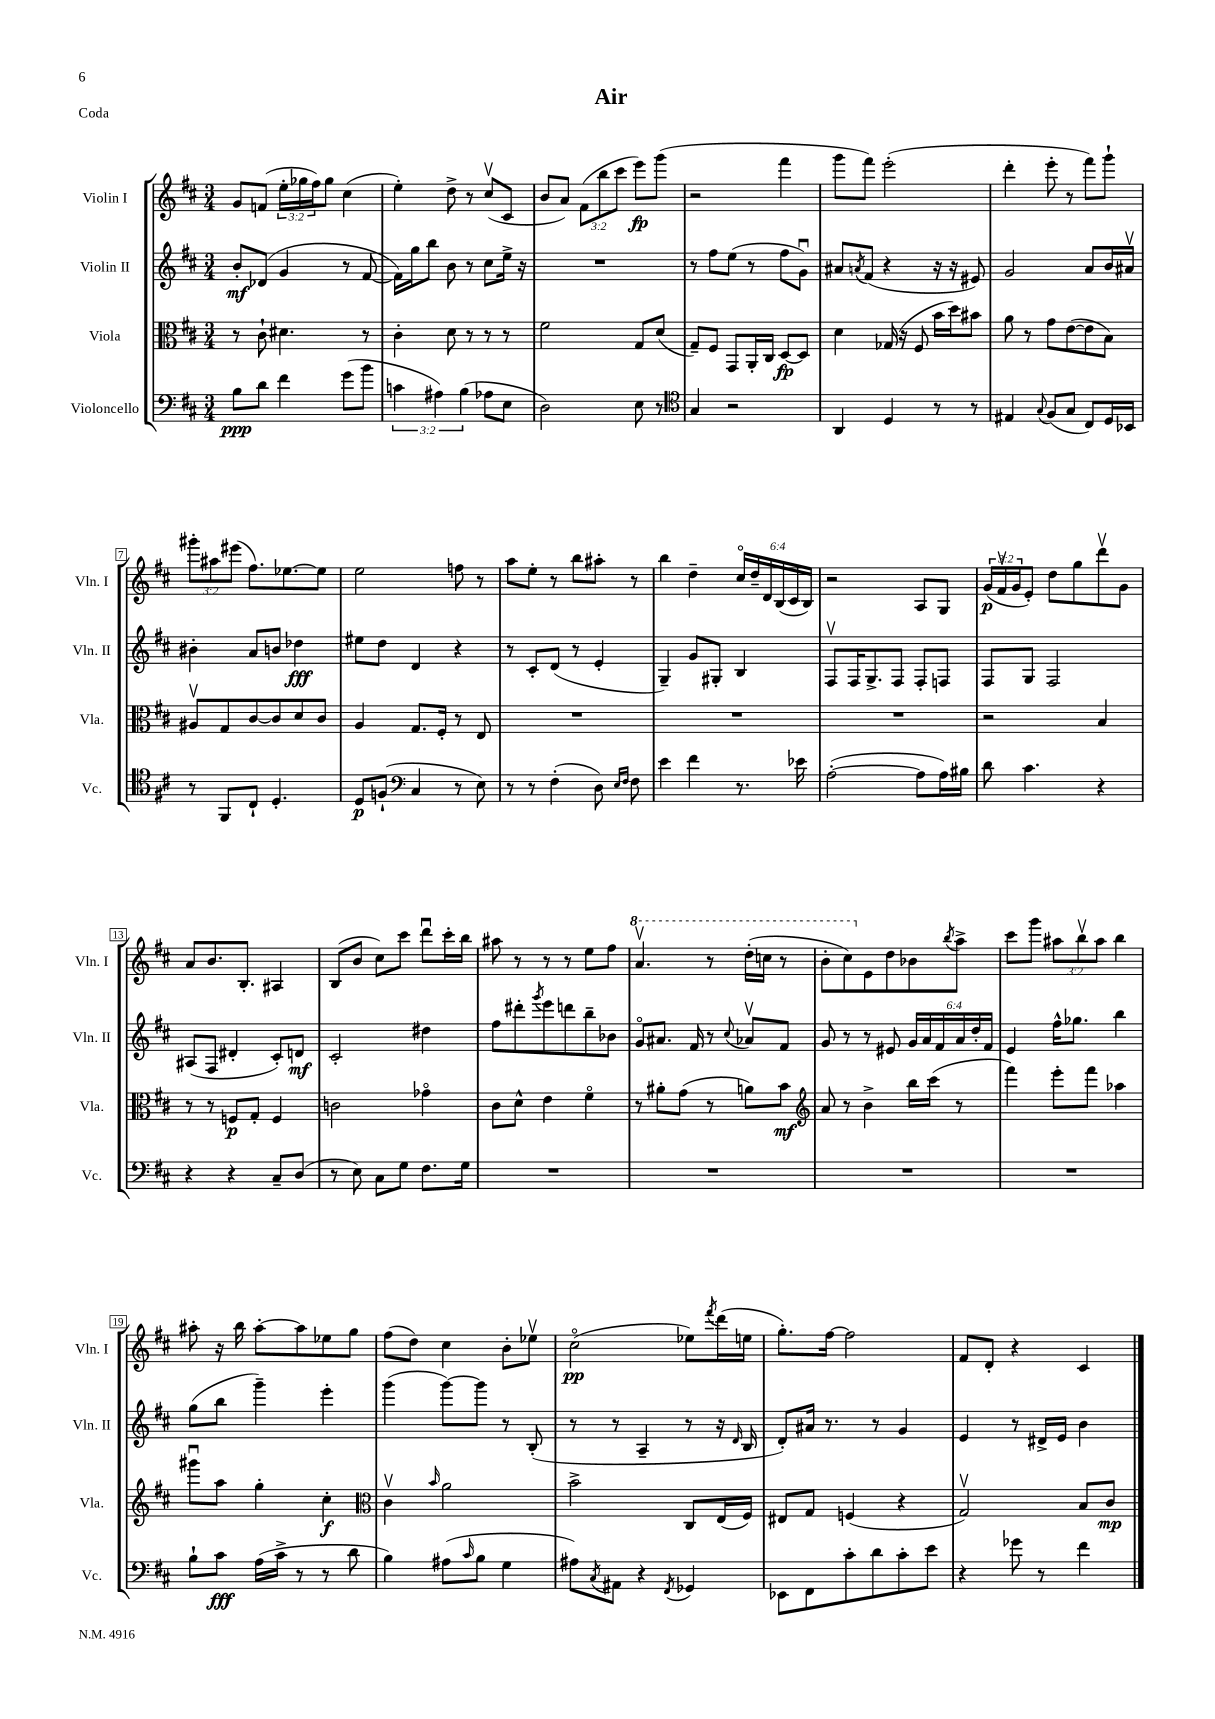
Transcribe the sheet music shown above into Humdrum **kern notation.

**kern	**kern	**kern	**kern
*staff4	*staff3	*staff2	*staff1
*clefF4	*clefC3	*clefG2	*clefG2
*k[f#c#]	*k[f#c#]	*k[f#c#]	*k[f#c#]
*M3/4	*M3/4	*M3/4	*M3/4
8B\L	8r	8b'/L	8g/L
8d\J	8c#`\	(8d-/J	(8f/J
4f#\	4.d#\	4g/	24ee'\LL
.	.	.	24gg-\
.	.	.	24ff#\J)
.	.	.	8gg-\J
(8g\L	.	8r	(4cc#\
8b\J	8r	[8f#/	.
=	=	=	=
6c\	4c#'\	16f#\]LL)	4ee'\)
.	.	16gg\J	.
.	.	8bb\J	.
6A#\)	.	.	.
.	8d\	8b\	8dd^\
(6B\	.	.	.
.	8r	8r	8r
8A-\L	8r	8cc#\L	(8cc#v/L
8E\J	8r	16ee^\Jk	8c#/J
.	.	16r	.
=	=	=	=
2D\)	2f#\	2.r	8b/L
.	.	.	8a/J)
.	.	.	(12f#\L
.	.	.	12bb\
.	.	.	12ccc#\J
8E\	8G/L	.	8eee\L)
8r	(8d/J	.	(8ggg\J
=	=	=	=
*clefC4	*	*	*
4G/	8G~/L)	8r	2r
.	8F#/J	8ff#\L	.
2r	8GG/L	(8ee\J	.
.	16AA'/L	8r	.
.	16C#/JJ	.	.
.	[8D/L	8ff#\L	4fff#\
.	8D/]J	8gu\J)	.
=	=	=	=
4AA/	4d\	8a#/L	8ggg\L
.	.	8qa/	.
.	.	(8f#/J	8fff#\J)
4D/	(16G-/	4r	(2eee'\
.	16r	.	.
.	8F#/	.	.
8r	16b\LL	16r	.
.	16dd\J)	16r	.
8r	8b#\J	8e#/)	.
=	=	=	=
4E#/	8a\	2g/	4ddd'\
.	8r	.	.
8qqG/	.	.	.
(8F#/L	8g\L	.	8eee'\
8G/J	([8e\	.	8r
8C#/L)	8e\]	8a/L	8fff#\L)
16D/L	8B\J)	16b/L	8ggg`\J
16BB-/JJ	.	16a#v/JJ	.
=	=	=	=
8r	8A#v/L	4b#'\	12ggg#'\L
.	.	.	12aa#\
8FF#/L	8G/	.	.
.	.	.	(12eee#\J
8C#`/J	[8c#/	8a/L	8.ff#\L)
4.D'/	8c#/]	8b/J	.
.	.	.	[8.ee-\
.	8d/	4dd-\	.
.	8c#/J	.	8ee-\]J
=	=	=	=
8D/L	4A/	8ee#\L	2ee\
(8F`/J	.	8dd\J	.
*clefF4	*	*	*
4C#/	8.G/L	4d/	.
.	16F#'/Jk	.	.
8r	8r	4r	8ff\
8E\)	8E/	.	8r
=	=	=	=
8r	2.r	8r	8aa\L
8r	.	8c#'/L	8ee'\J
(4F#'\	.	(8d/J	8r
.	.	8r	8bb\L
8D\)	.	4e'/	8aa#'\J
16qqE/LL	.	.	.
16qqF#/JJ	.	.	.
8F#\	.	.	8r
=	=	=	=
4e\	2.r	4G~/)	4bb\
4f#\	.	8g/L	4dd~\
.	.	8G#'/J	.
8.r	.	4B/	24cc#o/LL
.	.	.	24dd~/
.	.	.	24d/
.	.	.	(24B/
.	.	.	24c#/
16e-\	.	.	.
.	.	.	24B/JJ)
=	=	=	=
([2A'\	2.r	8F#v/L	2r
.	.	16F#/K	.
.	.	8.G^/	.
.	.	8F#/J	.
8A\]L	.	8F#'/L	8A/L
16A\L)	.	8F/J	8G/J
16B#\JJ	.	.	.
=	=	=	=
8d\	2r	8F#/L	(24g/LL
.	.	.	24f#v/
.	.	.	24g/J
4.c#\	.	8G/J	8e'/J)
.	.	2F#/	8dd\L
.	.	.	8gg\
4r	4B/	.	8dddv\
.	.	.	8g\J
=	=	=	=
4r	8r	(8A#/L	8a/L
.	8r	8F#/J	8.b/
4r	8F/L	4d#'/	.
.	.	.	8.B'/J
.	8G'/J	.	.
8C#~/L	4F/	8c#'/L)	4A#/
(8D/J	.	8d/J	.
=	=	=	=
8r	2c\	2c#'/	(8B/L
8E\)	.	.	8b/J
8C#\L	.	.	8cc#\L)
8G\J	.	.	8ccc#\J
8.F#\L	4g-o\	4dd#\	8dddu\L
.	.	.	16ccc#'\L
16G\Jk	.	.	16bb\JJ
=	=	=	=
2.r	8c#\L	8ff#\L	8aa#\
.	8d^^\J	8ddd#'\	8r
.	.	8qggg/	.
.	4e\	8eee\	8r
.	.	8ddd\	8r
.	4f#o\	8bb~\	8ee\L
.	.	8b-\J	8ff#\J
=	=	=	=
2.r	8r	8go/L	4.aav/
.	8a#'\L	8.a#/J	.
.	(8g\J	.	.
.	.	16f#/	.
.	8r	8r	8r
.	.	8qqcc#/	.
.	8a\L)	8a-v/L	(16ddd'\LL
.	.	.	16ccc\JJ
.	8b\J	8f#/J	8r
=	=	=	=
*	*clefG2	*	*
2.r	8a/	8g/	8bb'\L
.	8r	8r	8ccc#\)
.	4b^\	8r	8e\
.	.	8e#/	8dd\
.	16bb\LL	24g/LL	8b-\
.	.	24a/	.
.	(16ccc#\JJ	.	.
.	.	24f#/	.
.	.	.	8qbb/
.	8r	24a/	8aa^\J
.	.	24dd'/	.
.	.	24f#/JJ	.
=	=	=	=
2.r	4fff#\)	4e/	8ccc#\L
.	.	.	8ggg\J
.	8eee'\L	16ff#^^\LK	12aa#\L
.	.	8.gg-\J	.
.	.	.	12bbv\
.	8fff#\J	.	.
.	.	.	12aa#\J
.	4aa-\	4bb\	4bb\
=	=	=	=
8B`\L	8ggg#u\L	(8gg\L	8aa#'\
8c#\J	8aa\J	8bb\J	16r
.	.	.	16bb\
(16A\LL	4gg'\	4ggg~\)	[8aa#'\L
16c#^\JJ	.	.	.
8r	.	.	8aa#\]
8r	4cc#'\	4eee'\	8ee-\
8d\	.	.	8gg\J
=	=	=	=
*	*clefC3	*	*
4B\)	4c#v\	(4ggg\	(8ff#\L
.	.	.	8dd\J)
.	16qqb/	.	.
(8A#\L	2a\	[8ggg\L)	4cc#\
16qqc#/	.	.	.
8B\J	.	8ggg\]J	.
4G\	.	8r	8b'\L
.	.	(8B'/	8ee-v\J
=	=	=	=
8A#\L)	2b^\	8r	(2cc#o\
8qC#/	.	.	.
8AA#\J	.	8r	.
4r	.	4A~/	.
8qFF#/	.	.	.
4GG-/	8C#/L	8r	8ee-\L)
.	.	.	8qfff#/
.	(16E/L	16r	(16ddd\L
.	.	16qqd/	.
.	16F#/JJ)	16B/	16ee\JJ
=	=	=	=
8EE-\L	8E#/L	8d'/L)	8.gg'\L)
8FF#\	8G/J	16a#/Jk	.
.	.	8.r	[16ff#\Jk
8c#'\	(4F/	.	2ff#\]
8d\	.	8r	.
8c#'\	4r	4g/	.
8e\J	.	.	.
=	=	=	=
4r	2Gv/)	4e/	8f#/L
.	.	.	8d'/J
8g-\	.	8r	4r
8r	.	16d#^/LL	.
.	.	16e/JJ	.
4f#\	8B/L	4b\	4c#/
.	8c#/J	.	.
==	==	==	==
*-	*-	*-	*-
